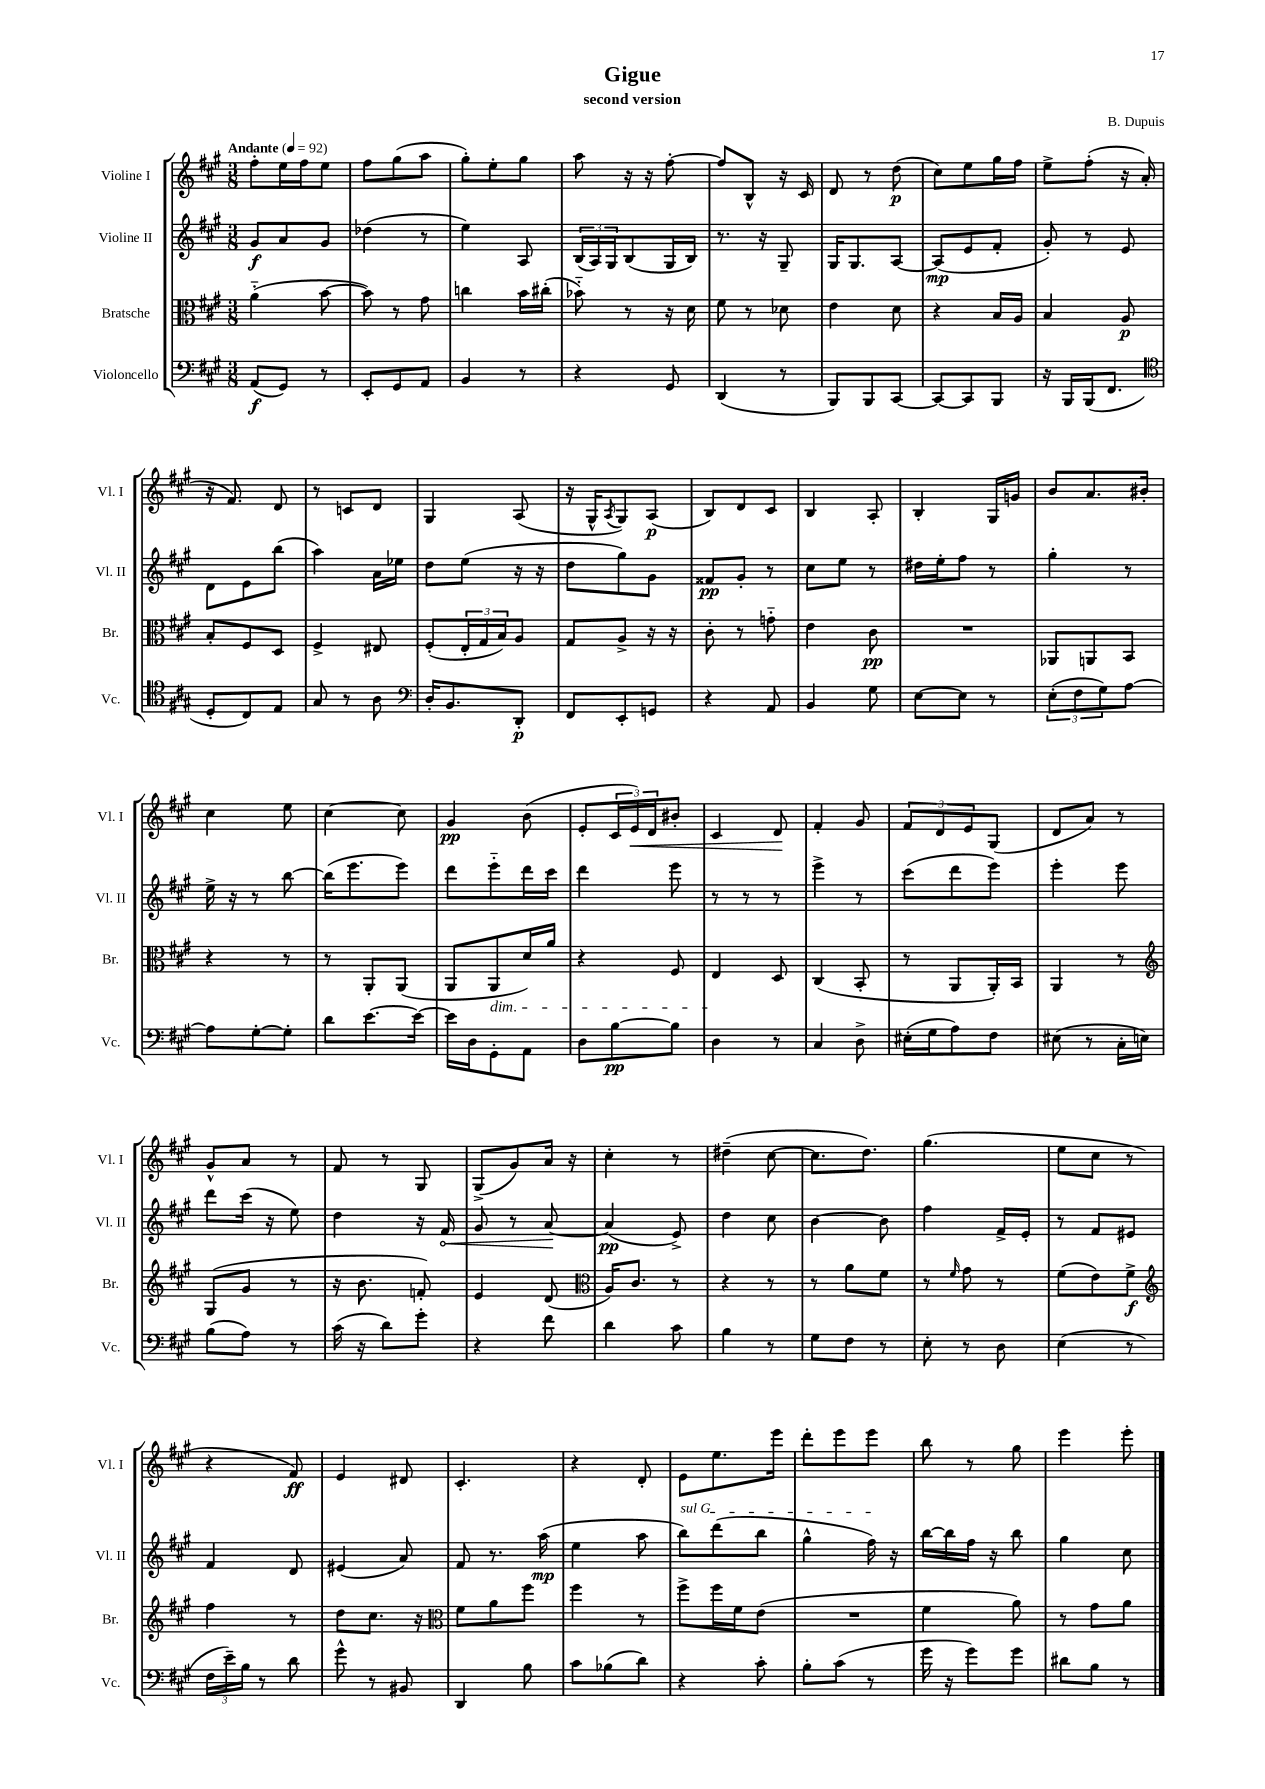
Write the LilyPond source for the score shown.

\header { title = "Gigue" composer = "B. Dupuis" subtitle = "second version" }
<<
\new StaffGroup <<
\new Staff = "s0" \with { instrumentName = "Violine I" shortInstrumentName = "Vl. I" } {
    \clef treble \key a \major \numericTimeSignature \time 3/8 \tempo "Andante" 4 = 92
    fis''8-. e''16 fis''16 e''8 |
    fis''8 gis''8( a''8 |
    gis''8-.) e''8-. gis''8 |
    a''8 r16 r16 fis''8~-. |
    fis''8 b8-^ r16 cis'16 |
    d'8 r8 d''8\p( |
    cis''8) e''8 gis''16 fis''16 |
    e''8-> fis''8-.( r16 a'16-. |
    r16 fis'8.) d'8 |
    r8 c'8 d'8 |
    gis4 a8( |
    r16 gis16-^ \acciaccatura { a8 } gis8) a8\p( |
    b8) d'8 cis'8 |
    b4 a8-. |
    b4-. gis16 g'16 |
    b'8 a'8. bis'16-. |
    cis''4 e''8 |
    cis''4~ cis''8 |
    gis'4\pp b'8( |
    e'8-. \tuplet 3/2 { cis'16 e'16\<) d'16 } bis'8-. |
    cis'4 d'8\! |
    fis'4-. gis'8 |
    \tuplet 3/2 { fis'8 d'8 e'8 } gis8( |
    d'8 a'8) r8 |
    gis'8-^ a'8 r8 |
    fis'8 r8 gis8 |
    gis8->( gis'8) a'16 r16 |
    cis''4-. r8 |
    dis''4--( cis''8~ |
    cis''8. d''8.) |
    gis''4.( |
    e''8 cis''8 r8 |
    r4 fis'8\ff) |
    e'4 dis'8 |
    cis'4.-. |
    r4 d'8-. |
    e'8 e''8. e'''16 |
    d'''8-. e'''8 e'''8 |
    b''8 r8 gis''8 |
    e'''4 e'''8-. \bar "|." |
}
\new Staff = "s1" \with { instrumentName = "Violine II" shortInstrumentName = "Vl. II" } {
    \clef treble \key a \major \numericTimeSignature \time 3/8
    gis'8\f a'8 gis'8 |
    des''4( r8 |
    e''4) a8 |
    \tuplet 3/2 { b16( a16) gis16 } b8( gis16 b16) |
    r8. r16 gis8-- |
    gis16 gis8. a8~ |
    a8\mp( e'8 fis'8-. |
    gis'8-.) r8 e'8 |
    d'8 e'8 b''8( |
    a''4) a'16 ees''16 |
    d''8 e''8( r16 r16 |
    d''8 gis''8) gis'8 |
    fisis'8\pp gis'8-. r8 |
    cis''8 e''8 r8 |
    dis''16 e''16-. fis''8 r8 |
    gis''4-. r8 |
    e''16-> r16 r8 b''8~ |
    b''16( e'''8. e'''8) |
    d'''8 e'''8-_ d'''16 cis'''16 |
    d'''4 e'''8 |
    r8 r8 r8 |
    e'''4-> r8 |
    cis'''8( d'''8 e'''8) |
    e'''4-. e'''8 |
    d'''8 cis'''16( r16 e''8) |
    d''4 r16 \once \override Hairpin.circled-tip = ##t fis'16\< |
    gis'8 r8 a'8~\! |
    a'4\pp( e'8->) |
    d''4 cis''8 |
    b'4~ b'8 |
    fis''4 fis'16-> e'16-. |
    r8 fis'8 eis'8 |
    fis'4 d'8 |
    eis'4( a'8) |
    fis'8 r8. a''16\mp( |
    e''4 a''8 |
    \once \override TextSpanner.bound-details.left.text = \markup { \italic "sul G" } b''8\startTextSpan) d'''8( b''8 |
    gis''4-^ fis''16\stopTextSpan) r16 |
    b''16~ b''16 fis''16 r16 b''8 |
    gis''4 cis''8 \bar "|." |
}
\new Staff = "s2" \with { instrumentName = "Bratsche" shortInstrumentName = "Br." } {
    \clef alto \key a \major \numericTimeSignature \time 3/8
    a'4-_( b'8~ |
    b'8) r8 gis'8 |
    c''4 b'16 cis''16-.( |
    bes'8-_) r8 r16 d'16 |
    fis'8 r8 des'8 |
    e'4 d'8 |
    r4 b16 a16 |
    b4 a8\p |
    b8-. fis8 d8 |
    fis4-> eis8 |
    fis8-.( \tuplet 3/2 { e16-. gis16 b16) } a8 |
    gis8 a8-> r16 r16 |
    cis'8-. r8 g'8-_ |
    e'4 cis'8\pp |
    R4. |
    aes,8 a,8 b,8 |
    r4 r8 |
    r8 a,8-. a,8( |
    a,8 a,8\dim d'16) a'16 |
    r4 fis8 |
    e4\! d8 |
    cis4( b,8-. |
    r8 a,8 a,16-.) b,16 |
    a,4 r8 |
    \clef treble gis8( gis'8 r8 |
    r16 b'8. f'8-.) |
    e'4 d'8( |
    \clef alto a16) cis'8. r8 |
    r4 r8 |
    r8 a'8 fis'8 |
    r8 \grace { fis'16 } gis'8 r8 |
    fis'8( e'8) fis'8->\f |
    \clef treble fis''4 r8 |
    d''8 cis''8. r16 |
    \clef alto fis'8 a'8 fis''8 |
    fis''4 r8 |
    fis''8-> fis''16 fis'16 e'8( |
    R4. |
    fis'4 a'8) |
    r8 gis'8 a'8 \bar "|." |
}
\new Staff = "s3" \with { instrumentName = "Violoncello" shortInstrumentName = "Vc." } {
    \clef bass \key a \major \numericTimeSignature \time 3/8
    a,8\f( gis,8) r8 |
    e,8-. gis,8 a,8 |
    b,4 r8 |
    r4 gis,8 |
    d,4( r8 |
    b,,8) b,,8 cis,8~ |
    cis,8~ cis,8 b,,8 |
    r16 b,,16 b,,16( fis,8. |
    \clef tenor d8-. cis8) e8 |
    gis8 r8 a8 |
    \clef bass d16-. b,8. d,8-.\p |
    fis,8 e,8-. g,8 |
    r4 a,8 |
    b,4 gis8 |
    e8~ e8 r8 |
    \tuplet 3/2 { e8-.( fis8 gis8) } a8~ |
    a8 gis8~-. gis8-. |
    d'8 e'8.~ e'16~ |
    e'16 d16 gis,8-. a,8 |
    d8 b8~\pp b8 |
    d4 r8 |
    cis4 d8-> |
    eis16-.( gis16 a8) fis8 |
    eis8( r8 cis16-. e16) |
    b8( a8) r8 |
    cis'16( r16 d'8) gis'8-. |
    r4 fis'8 |
    d'4 cis'8 |
    b4 r8 |
    gis8 fis8 r8 |
    e8-. r8 d8 |
    e4( r8 |
    \tuplet 3/2 { fis16 e'16--) b16 } r8 d'8 |
    gis'8-^ r8 bis,8 |
    d,4 b8 |
    cis'8 bes8( d'8) |
    r4 cis'8-. |
    b8-. cis'8( r8 |
    gis'16 r16 gis'8) gis'8 |
    dis'8 b8 r8 \bar "|." |
}
>>
>>
\layout { \context { \Score \remove "Bar_number_engraver" } }
